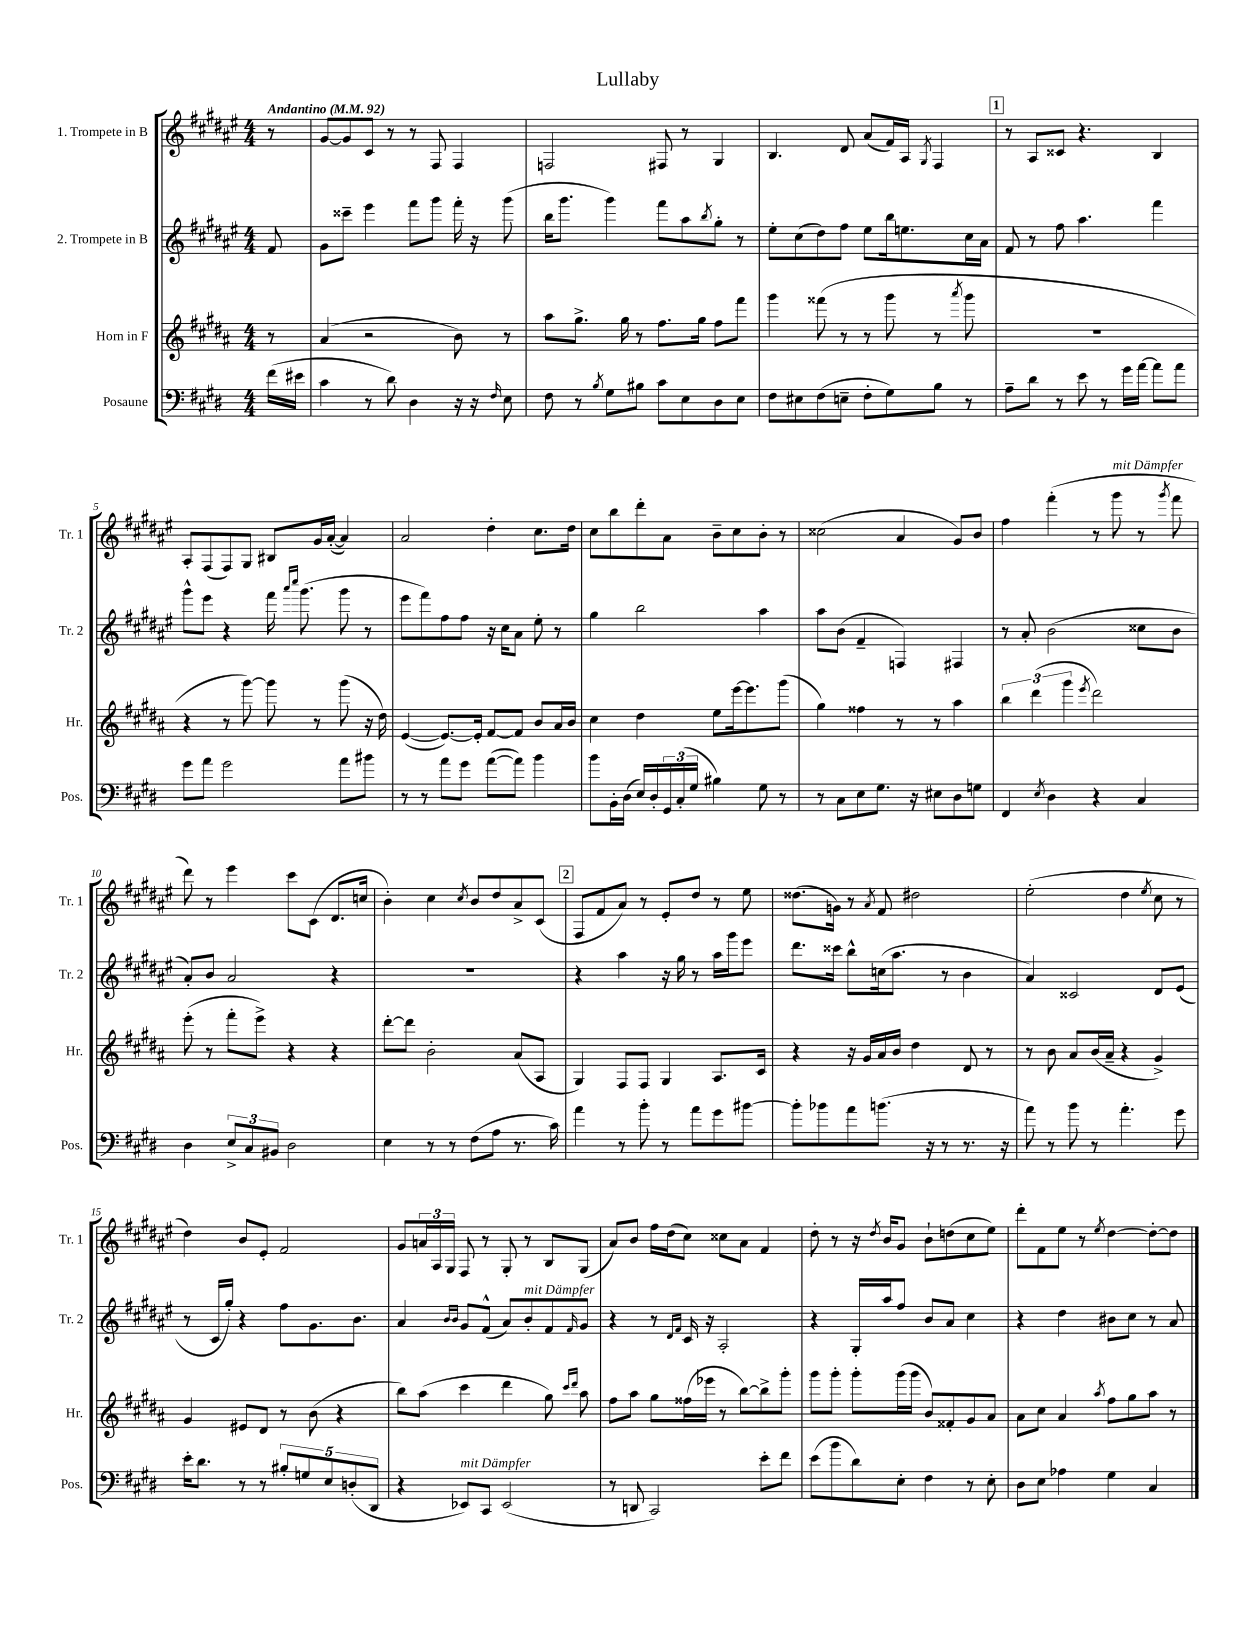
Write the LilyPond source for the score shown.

\header { title = "Lullaby" }
<<
\new StaffGroup <<
\new Staff = "s0" \with { instrumentName = "1. Trompete in B" shortInstrumentName = "Tr. 1" } {
    \clef treble \key fis \major \numericTimeSignature \time 4/4 \partial 8 \tempo "Andantino" 4 = 92
    r8 |
    gis'8~ gis'8 cis'8 r8 r8 fis8 fis4 |
    f2 fis8 r8 gis4 |
    b4. dis'8 ais'8( fis'16) ais16 \acciaccatura { gis8 } fis4 |
    \mark \markup { \box "1" } r8 ais8 cisis'8 r4. b4 |
    ais8-. fis8( fis8) gis8 bis8 gis'16 ais'16~-.( ais'4) |
    ais'2 dis''4-. cis''8. dis''16 |
    cis''8 b''8 dis'''8-. ais'8 b'8-- cis''8 b'8-. r8 |
    cisis''2( ais'4 gis'8) b'8 |
    fis''4 fis'''4-.( r8 gis'''8^\markup { \italic "mit Dämpfer" } r8 \acciaccatura { gis'''8 } fis'''8 |
    dis'''8) r8 eis'''4 cis'''8 cis'8( dis'8. c''16 |
    b'4-.) cis''4 \acciaccatura { cis''8 } b'8 dis''8 ais'8-> cis'8( |
    \mark \markup { \box "2" } fis8 fis'8 ais'8) r8 eis'8-. dis''8 r8 eis''8 |
    disis''8.( g'16) r8 \acciaccatura { ais'8 } fis'8 dis''2 |
    eis''2-.( dis''4 \acciaccatura { eis''8 } cis''8 r8 |
    dis''4) b'8 eis'8-. fis'2 |
    gis'8 \tuplet 3/2 { a'16 ais16 gis16 } fis8 r8 gis8-. r8 b8 gis8( |
    ais'8) b'8 fis''16 dis''16( cis''8) cisis''8 ais'8 fis'4 |
    dis''8-. r8 r16 \acciaccatura { dis''8 } b'16 gis'8 b'8-! d''8( cis''8 eis''8) |
    dis'''8-. fis'8 eis''8 r8 \acciaccatura { eis''8 } dis''4~ dis''8~-. dis''8 \bar "|." |
}
\new Staff = "s1" \with { instrumentName = "2. Trompete in B" shortInstrumentName = "Tr. 2" } {
    \clef treble \key fis \major \numericTimeSignature \time 4/4 \partial 8
    fis'8 |
    gis'8 cisis'''8-- eis'''4 fis'''8 gis'''8 fis'''16-. r16 gis'''8( |
    b''16 gis'''8. gis'''4) fis'''8 ais''8 \acciaccatura { b''8 } gis''8-. r8 |
    eis''8-. cis''8( dis''8) fis''8 eis''8 b''16 e''8. cis''16 ais'16 |
    \mark \markup { \box "1" } fis'8 r8 fis''8 ais''4. fis'''4 |
    gis'''8-^ eis'''8 r4 fis'''16 \grace { ais'''16 cis''''16 } gis'''8.( gis'''8 r8 |
    eis'''8 fis'''8) fis''8 fis''8 r16 cis''16 ais'8 eis''8-. r8 |
    gis''4 b''2 ais''4 |
    ais''8 b'8( fis'4-- f4) fis4 |
    r8 ais'8-. b'2( cisis''8 b'8 |
    ais'8-.) b'8 ais'2 r4 |
    R1 |
    \mark \markup { \box "2" } r4 ais''4 r16 gis''16 r8 ais''16 gis'''16 eis'''8 |
    dis'''8. cisis'''16 b''8-^ c''16( ais''8. r8 b'4 |
    ais'4) cisis'2 dis'8 eis'8( |
    r8 cis'16 gis''16-.) r4 fis''8 gis'8. b'8. |
    ais'4 \grace { b'16 b'16 } gis'8 fis'8-^( ais'8) b'8-.^\markup { \italic "mit Dämpfer" } fis'8 \grace { fis'16 } gis'8 |
    r4 r8 \grace { dis'16 fis'16 } cis'16 r16 ais2-. |
    r4 gis16-. ais''16 fis''8 b'8 ais'8 cis''4 |
    r4 dis''4 bis'8 cis''8 r8 ais'8 \bar "|." |
}
\new Staff = "s2" \with { instrumentName = "Horn in F" shortInstrumentName = "Hr." } {
    \clef treble \key b \major \numericTimeSignature \time 4/4 \partial 8
    r8 |
    ais'4( r2 b'8) r8 |
    ais''8 gis''8.-> gis''16 r8 fis''8. gis''16 fis''8 fis'''8 |
    gis'''4 fisis'''8( r8 r8 gis'''8 r8 \acciaccatura { ais'''8 } gis'''8 |
    \mark \markup { \box "1" } R1 |
    r4 r8 gis'''8~) gis'''8 r8 gis'''8( r16 dis''16) |
    e'4~( e'8.~) e'16-. fis'8~ fis'8 b'8 ais'16 b'16 |
    cis''4 dis''4 e''8 e'''16~ e'''8. gis'''8( |
    gis''4) fisis''4 r8 r8 ais''4 |
    \tuplet 3/2 { b''4 dis'''4( gis'''4 } \acciaccatura { e'''8 } dis'''2) |
    e'''8-.( r8 fis'''8-. e'''8->) r4 r4 |
    dis'''8~-. dis'''8 b'2-. ais'8( ais8 |
    \mark \markup { \box "2" } gis4) fis8 fis8 gis4 ais8. cis'16 |
    r4 r16 gis'16 ais'16 b'16 dis''4 dis'8 r8 |
    r8 b'8 ais'8 b'16( ais'16-- r4 gis'4->) |
    gis'4 eis'8 dis'8 r8 b'8( r4 |
    b''8) ais''8( cis'''4 dis'''4 gis''8) \grace { cis'''16 dis'''16 } ais''8 |
    fis''8 ais''8 gis''8 fisis''16( ees'''16 r8 b''8~) b''8-> gis'''8-. |
    gis'''8 gis'''8-. gis'''8-. gis'''16( gis'''16 b'8) fisis'8-. gis'8 ais'8 |
    ais'8 cis''8 ais'4 \acciaccatura { ais''8 } fis''8 gis''8 ais''8 r8 \bar "|." |
}
\new Staff = "s3" \with { instrumentName = "Posaune" shortInstrumentName = "Pos." } {
    \clef bass \key e \major \numericTimeSignature \time 4/4 \partial 8
    fis'16( eis'16 |
    cis'4 r8 dis'8) dis4 r16 r16 \grace { fis16 } e8 |
    fis8 r8 \acciaccatura { b8 } gis8 bis8 cis'8 e8 dis8 e8 |
    fis8 eis8 fis8( e8-- fis8-. gis8) b8 r8 |
    \mark \markup { \box "1" } a8-- dis'8 r8 e'8 r8 gis'16 a'16~ a'8 a'8 |
    gis'8 a'8 gis'2 a'8 bis'8 |
    r8 r8 a'8 gis'8 a'8~( a'8) b'4 |
    b'8 b,16-. dis16( e16) dis16-. \tuplet 3/2 { gis,16 cis16-.( gis16 } bis4) gis8 r8 |
    r8 cis8 e8 gis8. r16 eis8 dis8 g8 |
    fis,4 \acciaccatura { e8 } dis4 r4 cis4 |
    dis4 \tuplet 3/2 { e8-> cis8 bis,8 } dis2 |
    e4 r8 r8 fis8( a8 r8. cis'16) |
    \mark \markup { \box "2" } a'4 r8 b'8-. r8 a'8 gis'8 bis'8~ |
    bis'8-. bes'8 a'8 b'8.( r16 r8 r8. r16 |
    a'8) r8 b'8 r8 a'4.-. gis'8 |
    e'16-. dis'8. r8 r8 \tuplet 5/4 { bis8-. g8 e8 d8-.( dis,8 } |
    r4 ees,8^\markup { \italic "mit Dämpfer" }) cis,8 ees,2( |
    r8 d,8 cis,2) e'8-. fis'8 |
    e'8( b'8 dis'8) e8-. fis4 r8 e8-. |
    dis8 e8 aes4 gis4 cis4 \bar "|." |
}
>>
>>
